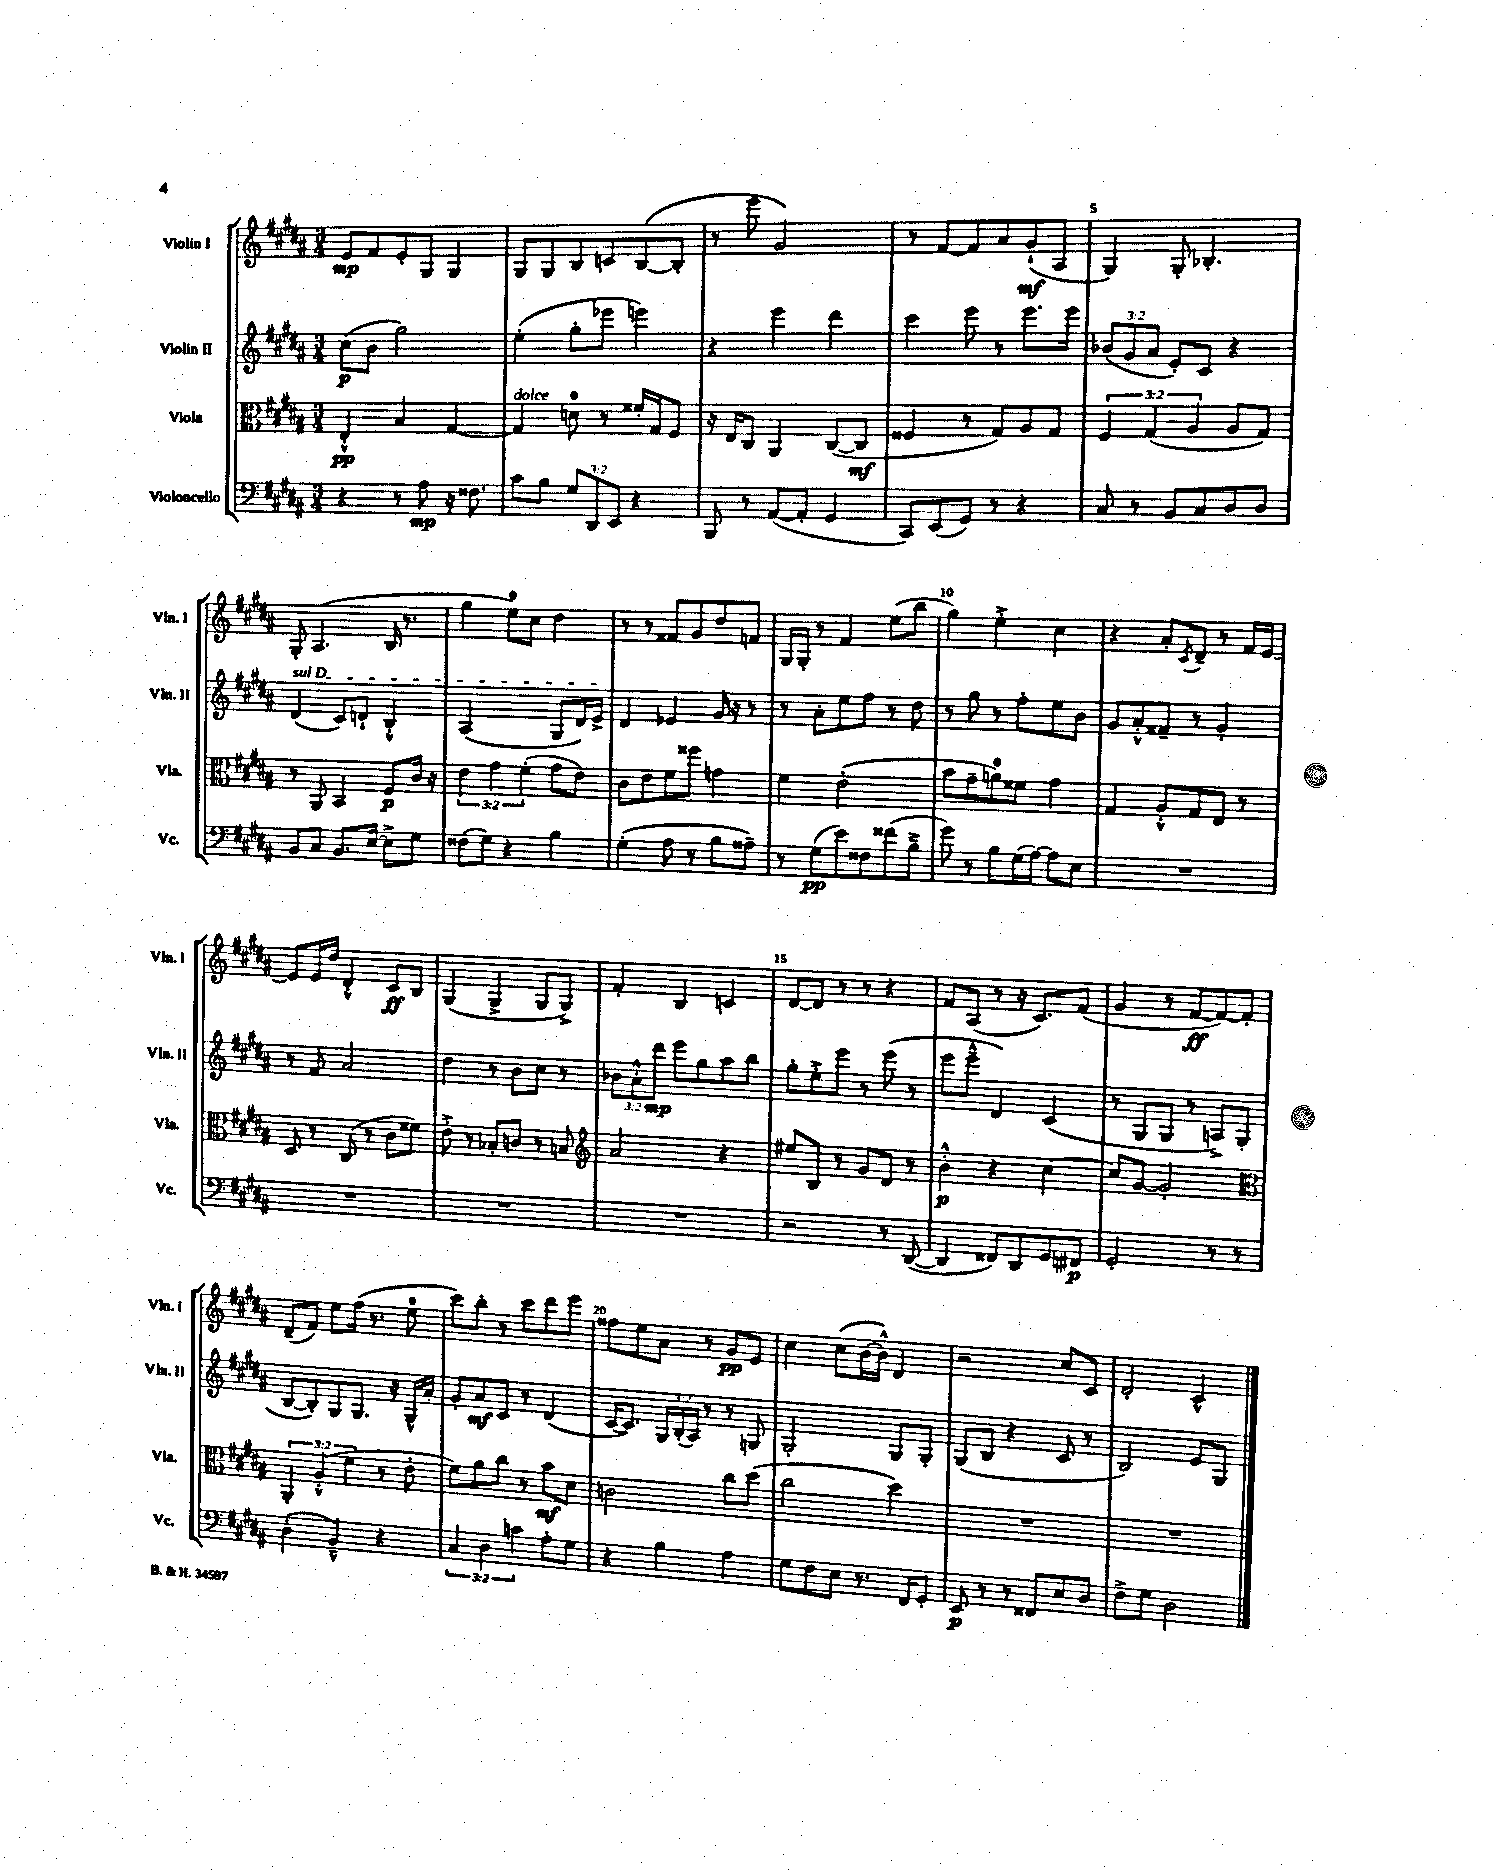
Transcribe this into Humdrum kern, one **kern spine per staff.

**kern	**kern	**kern	**kern
*staff4	*staff3	*staff2	*staff1
*clefF4	*clefC3	*clefG2	*clefG2
*k[f#c#g#d#a#]	*k[f#c#g#d#a#]	*k[f#c#g#d#a#]	*k[f#c#g#d#a#]
*M3/4	*M3/4	*M3/4	*M3/4
4r	4E'^^/	(8cc#\L	8e/L
.	.	8b\J	8f#/
8r	4B/	2gg#\)	8e'/
8A#\	.	.	8G#/J
16r	[4G#/	.	4G#/
8.F##\	.	.	.
=	=	=	=
8c#\L	4G#/]	(4ee'\	8G#/L
8B\J	.	.	8G#/
12G#/L	8d\	8gg#'\L	8B/
12DD#/	.	.	.
.	8r	8eee-\J	8c/
12EE/J	.	.	.
4r	16f##'/LL	4eee\)	([8B/
.	16G#/J	.	.
.	8F#/J	.	8B'/]J
=	=	=	=
8BBB/	16r	4r	8r
.	16E/LK	.	.
8r	8C#/J	.	8eee\
([8AA#/L	4AA#/	4eee\	2g#/)
8AA#'/]J	.	.	.
4GG#/	([8C#/L	4ddd#\	.
.	8C#/]J	.	.
=	=	=	=
8CC#/L)	4F##/	4ccc#\	8r
(8EE/	.	.	[8f#/L
8GG#/J)	8r	8eee\	8f#/]
8r	8G#/L)	8r	8a#/
4r	8A#/	8.eee\L	(8g#`/
.	8G#/J	.	8A#/J
.	.	16eee\Jk	.
=	=	=	=
8C#/	6F#/	(12b-/L	4G#/)
.	.	12g#/	.
8r	.	.	.
.	(6G#/	12a#/J	.
8BB/L	.	8e'/L)	8G#'/
.	6A#/	.	.
8C#/	.	8c#/J	4.B-'/
8D#/	8A#/L	4r	.
8D#/J	8G#/J)	.	.
=	=	=	=
8BB/L	8r	(4d#/	8G#'/
8C#/J	8AA#/	.	(4.A#/
8.BB/L	4BB/	8c#/L)	.
.	.	8d`/J	.
[16E/Jk	.	.	.
8E^\]L	8F#/L	4B'^^/	16B/
.	.	.	8.r
8G#\J	16c#/Jk	.	.
.	16r	.	.
=	=	=	=
(8F##\L	6e\	(2A#/	4gg#\
8G#\J)	.	.	.
.	6g#\	.	.
4r	.	.	8ee\L)
.	(6f#'\	.	.
.	.	.	8cc#\J
4B\	8g#\L	8G#/L	4dd#\
.	8e\J)	16d#/L)	.
.	.	16e^/JJ	.
=	=	=	=
(4G#'\	8c#\L	4d#/	8r
.	8e\	.	8r
8A#\	8f#\	4e-/	8f##/L
8r	8ff##\J	.	8g#/
8B\L	4g\	16g#/	8dd#/
.	.	16r	.
8A##~\J)	.	8r	8f/J
=	=	=	=
8r	4f#\	8r	16G#/LL
.	.	.	16G#'/JJ
(8G#\L	.	8a#'\L	8r
8e\)	(2e'\	8ee\	4f#/
8F##\	.	8ff#\J	.
(8f##\	.	8r	(8ee\L
8B~^\J	.	8dd#\	8bb\J
=	=	=	=
8g#\)	8b\L	8r	4gg#\)
8r	8g#~\	8gg#\	.
8B\L	8a\)	8r	4ee'^\
(16G#\L	8f##\J	8ff#'\L	.
[16A#\JJ)	.	.	.
8A#\]L	4g#\	8ee\	4cc#\
8E\J	.	8b\J	.
=	=	=	=
2.r	4G#/	8g#/L	4r
.	.	8a#'^^/	.
.	8A#'^^/L	8f##~/J	8a#'/L
.	.	.	8qc#/
.	8G#/	8r	8d#~/J
.	8E/J	4g#'/	8r
.	8r	.	16f#/LL
.	.	.	[16e/JJ
=	=	=	=
2.r	8D#/	8r	8e/]L
.	8r	8f#/	16e/L
.	.	.	16dd#/JJ
.	(8C#/	2a#/	4d#'^^/
.	8r	.	.
.	8c#\L	.	8c#/L
.	8f##\J)	.	8B/J
=	=	=	=
2.r	8e'^\	4dd#\	(4G#/
.	8r	.	.
.	8B-'/L	8r	4G#^/
.	8c/J	8b\L	.
.	8r	8cc#\J	8G#/L
.	8B/	8r	8G#^/J)
=	=	=	=
*	*clefG2	*	*
2.r	2a#/	12b-\L	4f#'/
.	.	12a#'^^\	.
.	.	12ddd#\J	.
.	.	8eee\L	4B/
.	.	8gg#\	.
.	4r	8aa#\	4c/
.	.	8bb\J	.
=	=	=	=
2r	8ee#/L	8gg#'\L	[8d#/L
.	8B/J	8ee'^\	8d#/]J
.	8r	8eee\J	8r
.	8g#/L	8r	8r
8r	8d#/J	(8eee\	4r
([8DD#/	8r	8r	.
=	=	=	=
4DD#/]	4b'^^\	8eee\L	8f#/L
.	.	8eee~^^\J	(8A#/J
8FF##/L)	4r	4d#/)	8r
8DD#/	.	.	16r
.	.	.	8.c#/L)
8GG#/	[4cc#\	(4c#/	.
8FF#/J	.	.	(8f#/J
=	=	=	=
2GG#'/	8cc#/]L	8r	4g#/
.	[8g#/J	8G#/L	.
.	2g#'/]	8G#/J	8r
.	.	8r	[8f#/L
8r	.	8A^/L)	8f#/_)
8r	.	(8G#/J	8f#'/]J
=	=	=	=
*	*clefC3	*	*
(4D#'\	6AA#'/	[8B/L	(8d#~/L
.	.	8B'/])	8f#/J)
.	(6A#'^^/	.	.
4BB~^^/)	.	8G#/	8ee\L
.	6f#\	.	.
.	.	8.G#/J	(16ff#\Jk
.	.	.	8.r
4r	8r	.	.
.	.	16r	.
.	8e'\	16G#^^/LL	8ee\
.	.	16a#'/JJ	.
=	=	=	=
6C#/	8f#\L)	8g#'/L	8ccc#\L)
.	8a#\	8a#/	8bb'\J
6D#\	.	.	.
.	8cc#\J	8c#/J	8r
6c\	.	.	.
.	8r	8r	8ccc#\L
8A#'\L	8b\L	(4d#/	8ddd#\
8G#\J	8d#\J	.	8eee\J
=	=	=	=
4r	2c\	[16c#/LK	8ff##\L
.	.	8.c#/]J)	.
.	.	.	8ee\
4B\	.	24G#/LL	8a#\J
.	.	(24B'/	.
.	.	24A#/JJ)	.
.	.	8r	8r
4A#\	8cc#\L	8r	8g#/L
.	(8dd#\J	8G/	8e/J
=	=	=	=
8G#\L	2cc#\	2G#'/	4cc#\
8F#\	.	.	.
8E\J	.	.	(8cc#\L
8.r	.	.	[16b\L
.	.	.	16b^^\]JJ)
.	4dd#\)	8G#/L	4d#/
16FF#/LK	.	.	.
8GG#'/J	.	8G#'/J	.
=	=	=	=
8EE/	2.r	(8G#/L	2r
8r	.	8B/J	.
8r	.	4r	.
8FF##/L	.	.	.
8E/	.	8c#/	8cc#/L
8D#/J	.	8r	8c#/J
=	=	=	=
8F#^\L	2.r	2B/)	2d#'/
8G#\J	.	.	.
2D#\	.	.	.
.	.	8e/L	4c#^^/
.	.	8G#/J	.
==	==	==	==
*-	*-	*-	*-
